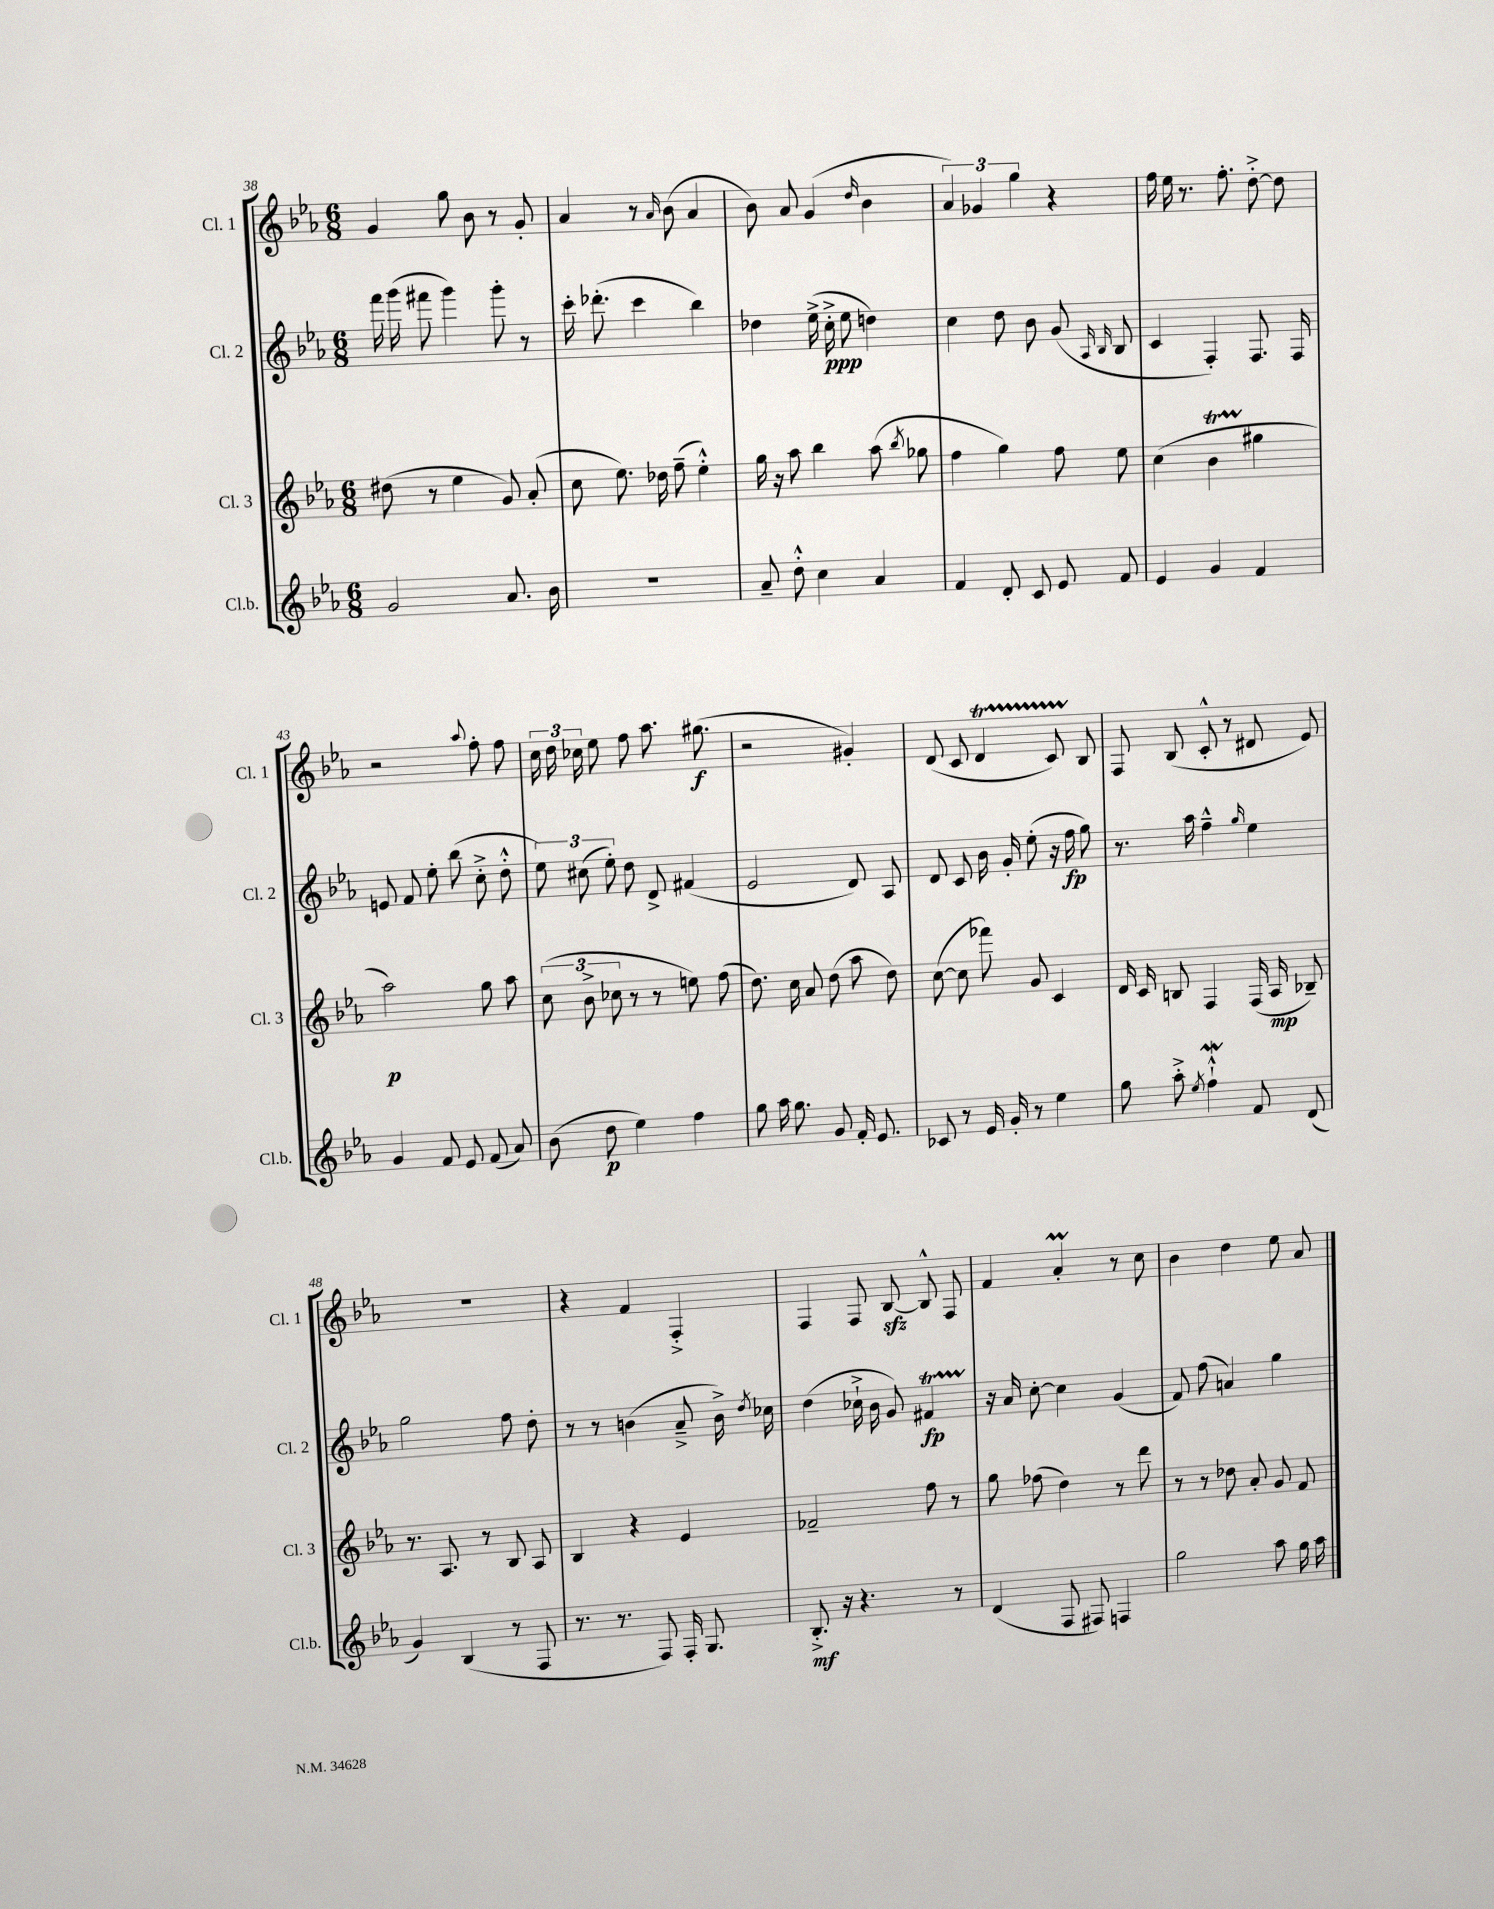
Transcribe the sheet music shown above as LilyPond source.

<<
\new StaffGroup <<
\new Staff = "s0" \with { instrumentName = "Cl. 1" shortInstrumentName = "Cl. 1" } {
    \clef treble \key ees \major \numericTimeSignature \time 6/8
    \autoBeamOff g'4 g''8 bes'8 r8 g'8-. |
    aes'4 r8 \grace { aes'16 } bes'8( aes'4 |
    bes'8) aes'8 g'4( \grace { d''16 } bes'4 |
    \tuplet 3/2 { aes'4) ges'4 g''4 } r4 |
    f''16 ees''16 r8. f''8.-. d''8~-.-> d''8 |
    r2 \appoggiatura { aes''8 } f''8-. f''8 |
    \tuplet 3/2 { c''16 d''16 ces''16 } ees''8 f''8 aes''8. gis''8.\f( |
    r2 gis'4-.) |
    d'8( c'8 d'4\startTrillSpan c'8) bes8\stopTrillSpan |
    f8 bes8( c'8-.-^ r8 dis'8 ees'8) |
    R2. |
    r4 f'4 f4-.-> |
    f4 f8 bes8~\sfz bes8-^ f8 |
    f'4 aes'4-.\prall r8 c''8 |
    bes'4 d''4 ees''8 aes'8 \bar "|." |
}
\new Staff = "s1" \with { instrumentName = "Cl. 2" shortInstrumentName = "Cl. 2" } {
    \clef treble \key ees \major \numericTimeSignature \time 6/8
    \autoBeamOff f'''16 g'''16( fis'''8 g'''4) g'''8-. r8 |
    c'''16-. des'''8.-.( c'''4 bes''4) |
    des''4 ees''16->( c''16-.->\ppp ees''8 d''4) |
    c''4 d''8 bes'8 g'8( \grace { aes16 bes16 } bes8 |
    c'4 f4-.) f8. f16 |
    e'8 f'8 ees''8-. bes''8( c''8-.-> d''8-.-^ |
    \tuplet 3/2 { ees''8) cis''8( ees''8-.) } d''8 d'8-> fis'4( |
    ees'2 d'8) aes8 |
    d'8 c'8 bes'16 g'16-. ees''8-.( r16 f''16\fp g''8) |
    r8. aes''16 f''4---^ \grace { g''16 } ees''4 |
    g''2 f''8 d''8-. |
    r8 r8 b'4( aes'8---> b'16->) \acciaccatura { d''8 } ces''16 |
    d''4( ces''16-!-> bes'16 g'8) fis'4\startTrillSpan\fp |
    r16\stopTrillSpan aes'16 c''8~-. c''4 g'4( |
    f'8) f''8( a'4) g''4 \bar "|." |
}
\new Staff = "s2" \with { instrumentName = "Cl. 3" shortInstrumentName = "Cl. 3" } {
    \clef treble \key ees \major \numericTimeSignature \time 6/8
    \autoBeamOff dis''8( r8 ees''4 g'8) aes'8-.( |
    c''8 ees''8.) des''16 f''8--( ees''4-.-^) |
    g''16 r16 aes''8 bes''4 aes''8( \acciaccatura { bes''8 } ges''8 |
    f''4 g''4) f''8 ees''8 |
    c''4( bes'4\startTrillSpan gis''4\stopTrillSpan |
    aes''2\p) g''8 aes''8 |
    \tuplet 3/2 { c''8( bes'8-> ces''8 } r8 r8 e''8) f''8( |
    d''8.) c''16 aes'8 d''8( aes''8 d''8) |
    c''8~( c''8 fes'''8) g'8 c'4 |
    d'16 c'16 b8 f4 f16( aes16\mp bes8--) |
    r8. aes8. r8 bes8 aes8 |
    bes4 r4 ees'4 |
    fes'2-- f''8 r8 |
    g''8 fes''8( d''4) r8 d'''8 |
    r8 r8 des''8 aes'8-. g'8 f'8 \bar "|." |
}
\new Staff = "s3" \with { instrumentName = "Cl.b." shortInstrumentName = "Cl.b." } {
    \clef treble \key ees \major \numericTimeSignature \time 6/8
    \autoBeamOff g'2 aes'8. bes'16 |
    R2. |
    aes'8-- d''8-.-^ c''4 aes'4 |
    f'4 d'8-. c'8 ees'8 f'8 |
    ees'4 g'4 f'4 |
    g'4 f'8 ees'8 f'8( aes'8) |
    bes'8( d''8\p ees''4) f''4 |
    g''8 aes''16 g''8. g'8 f'16-. ees'8. |
    ces'8 r8 ees'16 g'16-. r8 ees''4 |
    g''8 aes''8-.-> \acciaccatura { ees''8 } f''4-!-^\mordent f'8 d'8( |
    g'4) bes4( r8 f8 |
    r8. r8. f8) f16-. g8. |
    bes8.-.->\mf r16 r4. r8 |
    d'4( f8 fis8) f4 |
    g''2 aes''8 g''16 aes''16 \bar "|." |
}
>>
>>
\layout { \context { \Score currentBarNumber = #38 } }
